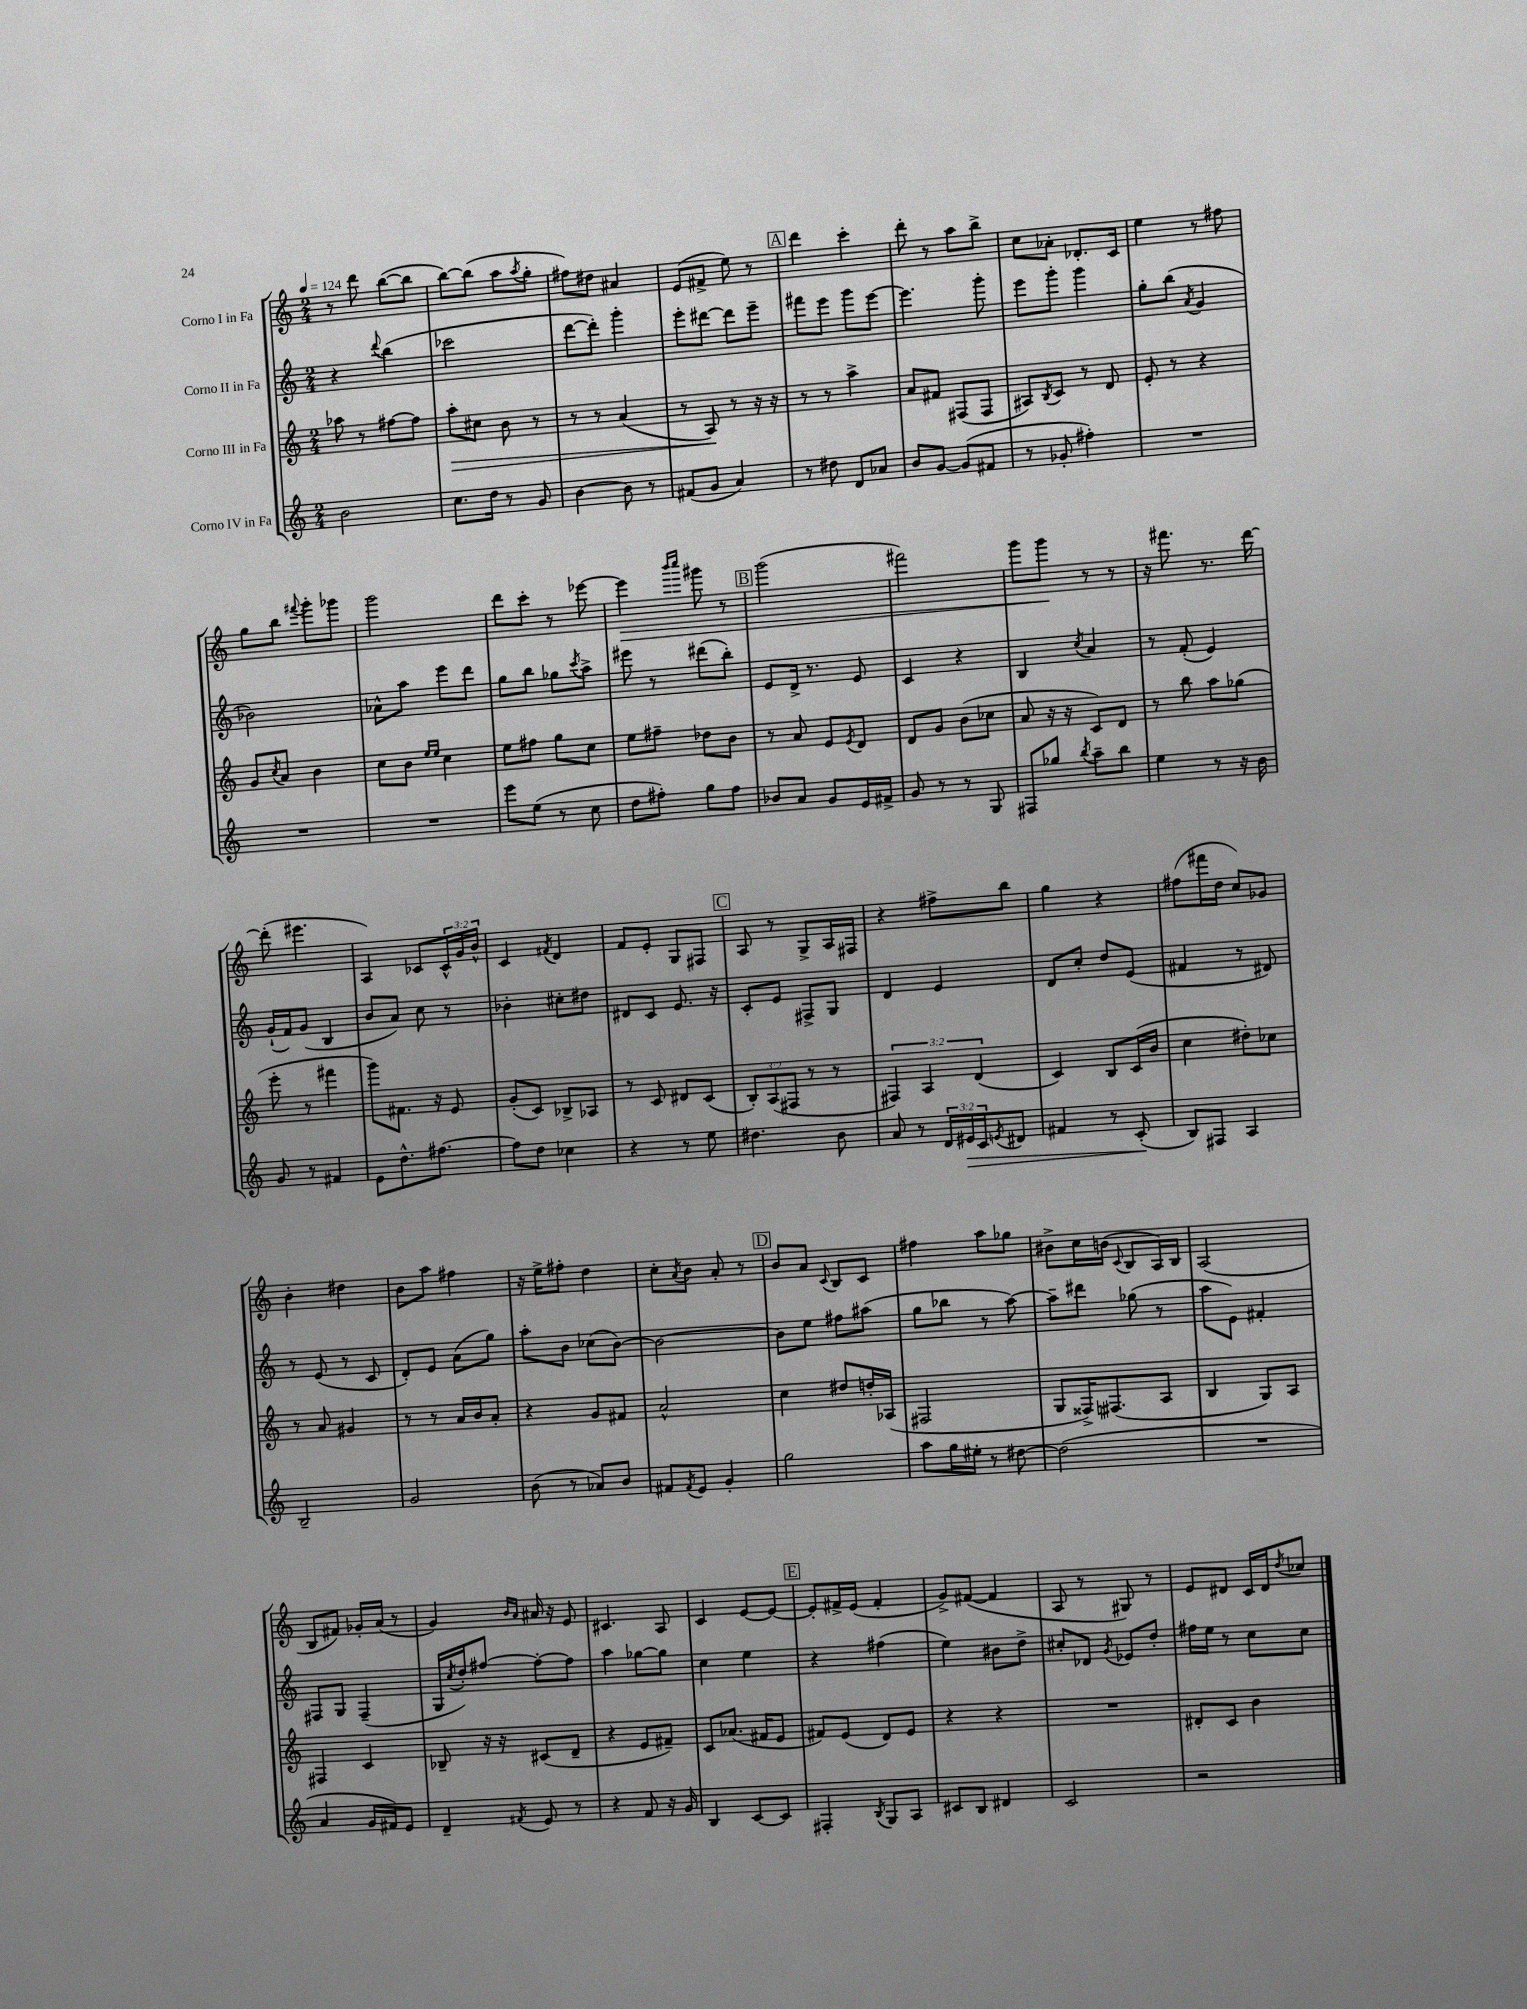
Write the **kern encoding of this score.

**kern	**kern	**kern	**kern
*staff4	*staff3	*staff2	*staff1
*clefG2	*clefG2	*clefG2	*clefG2
*k[]	*k[]	*k[]	*k[]
*M2/4	*M2/4	*M2/4	*M2/4
*MM124	*MM124	*MM124	*MM124
2b	8aa-	4r	8r
.	8r	.	8ddd
.	.	8qqddd	.
.	[8ff#	(4bb	([8bb
.	8ff#]	.	8bb]
=	=	=	=
8.cc	8aa'	2ccc-	[8bb)
.	8cc#	.	(8bb]
16dd	.	.	.
8r	8b	.	8aa
.	.	.	8qaa
8g	8r	.	8gg'
=	=	=	=
[4b	8r	[8ddd	8ff#)
.	8r	8ddd'])	8dd#
8b]	(4a	4ggg'	4a#
8r	.	.	.
=	=	=	=
(8f#	8r	8eee'	(8e
8g	8A)	[8ddd#	8f#^
4a)	8r	8ddd#]	8ee)
.	16r	8eee~	8r
.	16r	.	.
=	=	=	=
8r	8r	8fff#	4ddd
8dd#	8r	8eee	.
8d	4aa^	8ggg	4ccc'
8a-	.	[8eee	.
=	=	=	=
8b	8a	4.eee]	8ddd'
[8g	8f#	.	8r
(8g]	(8F#	.	8aa
8f#	8F#	8ggg'	8bb^
=	=	=	=
8r	8A#)	8eee	8cc
.	8qB	.	.
8g-'	8c	8ggg'	8a-'
4ff#')	8r	4ggg	8.d-'
.	8d	.	.
.	.	.	16c
=	=	=	=
2r	8e'	8gg'	4ee
.	8r	(8bb	.
.	.	8qa	.
.	4r	4g	8r
.	.	.	8ff#
=	=	=	=
2r	8g	2b-)	8gg
.	8qcc	.	.
.	8a	.	8bb
.	.	.	8qqfff#
.	4b	.	8ggg'
.	.	.	8ggg-
=	=	=	=
2r	8cc	8a-^^	2ggg
.	8b	8aa	.
.	16qqee	.	.
.	16qqee	.	.
.	4cc	8eee	.
.	.	8ddd	.
=	=	=	=
8eee	8ee	8gg	8ddd
(8ee	8ff#	8bb	8ccc'
8r	8gg	8gg-	8r
.	.	8qccc	.
8cc	8cc	8aa^	[8eee-
=	=	=	=
8dd	8ee	8eee#	4eee-]
8ff#')	8ff#~	8r	.
.	.	.	16qqbbb
.	.	.	16qqcccc
8gg	8dd-	(8ddd#	8ggg#
8ff#	8b	8bb')	8r
=	=	=	=
8b-	8r	8e	(2ggg
8a	8a	16d^	.
.	.	8.r	.
8g	8e	.	.
.	8qe	.	.
16e	8d	8e	.
16f#^	.	.	.
=	=	=	=
8g	8d	4c	2fff#)
8r	8g	.	.
8r	(8b	4r	.
8G	8cc-	.	.
=	=	=	=
8F#	8a	4B	8ggg
8gg-	16r	.	8ggg
.	16r	.	.
8qbb	.	8qcc	.
8aa~	8c)	4a	8r
8bb	8d	.	8r
=	=	=	=
4ee	8r	8r	16r
.	.	.	8.fff#
.	8bb	(8f'	.
8r	8aa	4e)	8.r
16r	(8gg-	.	.
16b	.	.	[16ddd
=	=	=	=
8g	8eee'	(16g`	(8ddd']
.	.	16f)	.
8r	8r	(8g	4.eee#
4f#	4fff#	4B	.
=	=	=	=
8e	8ggg)	8b	4A)
8.dd^^	8.f#	8a)	.
.	.	8cc	8c-
[8.ff#	16r	.	.
.	8e	8r	24c-^^
.	.	.	24g
.	.	.	24b^^
=	=	=	=
8ff#]	(8g'	4b-'	4c
8dd	8c)	.	.
.	.	.	8qf#
4cc-	8B-^	8cc#'	4d
.	8A-	8dd#	.
=	=	=	=
4r	8r	8d#	8f
.	8c	8c	8e'
8r	8d#	8.e	8G
8ee	(8c	.	8F#
.	.	16r	.
=	=	=	=
4.dd#	12B')	8c'	8A
.	(12A	.	.
.	.	8e	8r
.	12F#	.	.
.	8r	8F#^	8G^
8b	8r	8G	16A
.	.	.	16F#
=	=	=	=
8a	6F#)	4d	4r
8r	.	.	.
.	6A	.	.
24d	.	4e	8ff#^
24e#	.	.	.
24c	(6d	.	.
8qe	.	.	.
8d#	.	.	8bb
=	=	=	=
4f#	4c)	8d	4gg
.	.	8cc'	.
8r	8B	8dd	4r
(8c'	(16c	(8e	.
.	16b	.	.
=	=	=	=
8B)	4cc	4f#	(8ff#
8F#	.	.	16fff#
.	.	.	16dd
4A	8dd#')	8r	8cc)
.	8cc-	8d#)	8g-
=	=	=	=
2B~	8r	8r	4b'
.	8a	(8e	.
.	4g#	8r	4dd#
.	.	8c	.
=	=	=	=
2g	8r	8d')	8b
.	8r	8e	8aa
.	16a	(8a	4ff#
.	16b	.	.
.	8a'	8gg)	.
=	=	=	=
(8b	4r	8aa'	16r
.	.	.	16ee^
8r	.	8b	8ff#'
8a-)	8g	(8cc-	4dd
8b	8f#	[8b)	.
=	=	=	=
8f#	2a^^	2b_	8cc'
8qf#	.	.	8qa
8e	.	.	8b
4g'	.	.	8a'
.	.	.	8r
=	=	=	=
2gg	4cc	8b]	8b
.	.	8ee	8a
.	.	.	8qqc
.	8dd#	8ff#	8B
.	16dd'	(8aa#	8c
.	(16A-	.	.
=	=	=	=
8aa	2F#	8gg	4ff#
16gg	.	8bb-	.
16ee#'	.	.	.
8r	.	8r	8aa
[8dd#	.	[8aa)	8gg-
=	=	=	=
(2dd#]	8G	8aa~]	8b#^
.	16F##^)	8ddd#	16cc
.	(8.F#	.	(16b
.	.	.	8qqc
.	.	(8gg-	8B
.	8A	8r	16A)
.	.	.	16B
=	=	=	=
2r	4B	8aa	(2A
.	.	8e)	.
.	8G)	4f#'	.
.	8A	.	.
=	=	=	=
4a	4F#	8F#	8B
.	.	8G	8f#)
16g	4c	(4F#~	16g-'
16f#)	.	.	(16a
8e	.	.	8r
=	=	=	=
4d~	8B-~	16G	4g)
.	.	8qcc	.
.	.	16dd')	.
.	16r	[8ff#	.
.	16r	.	.
.	.	.	16qqb
8qf#	.	.	16qqa
8e	(8c#	8ff#'_	16a#
.	.	.	16r
8r	8d~	8ff#]	8e
=	=	=	=
4r	4r	4aa	4.c#
8f	8e	[8gg-	.
16r	8f#~)	8gg-]	8A
16g	.	.	.
=	=	=	=
4B	8c	4cc	4c
.	(8.a-	.	.
[8c	.	4ee	[8e
.	16f#	.	.
8c]	8e	.	8e_
=	=	=	=
4F#'	8f#)	4r	8e']
.	(8e	.	16f#^
.	.	.	(16e
8qB	.	.	.
8G	8d)	(4ff#	4f#'
8A	8e	.	.
=	=	=	=
8c#	4r	4ee)	8g^)
8B	.	.	([8f#
4d#	4r	8b#	4f#]
.	.	8dd^	.
=	=	=	=
2c	2r	8cc#'	8A
.	.	8d-	8r
.	.	8qg	.
.	.	8e-	8G#)
.	.	8dd'	8r
=	=	=	=
2r	8d#'	16ff#	8e
.	.	16ee	.
.	8c	8r	8d#
.	4b	8cc	16c
.	.	.	16d#
.	.	.	8qdd
.	.	8cc	8cc-
==	==	==	==
*-	*-	*-	*-
